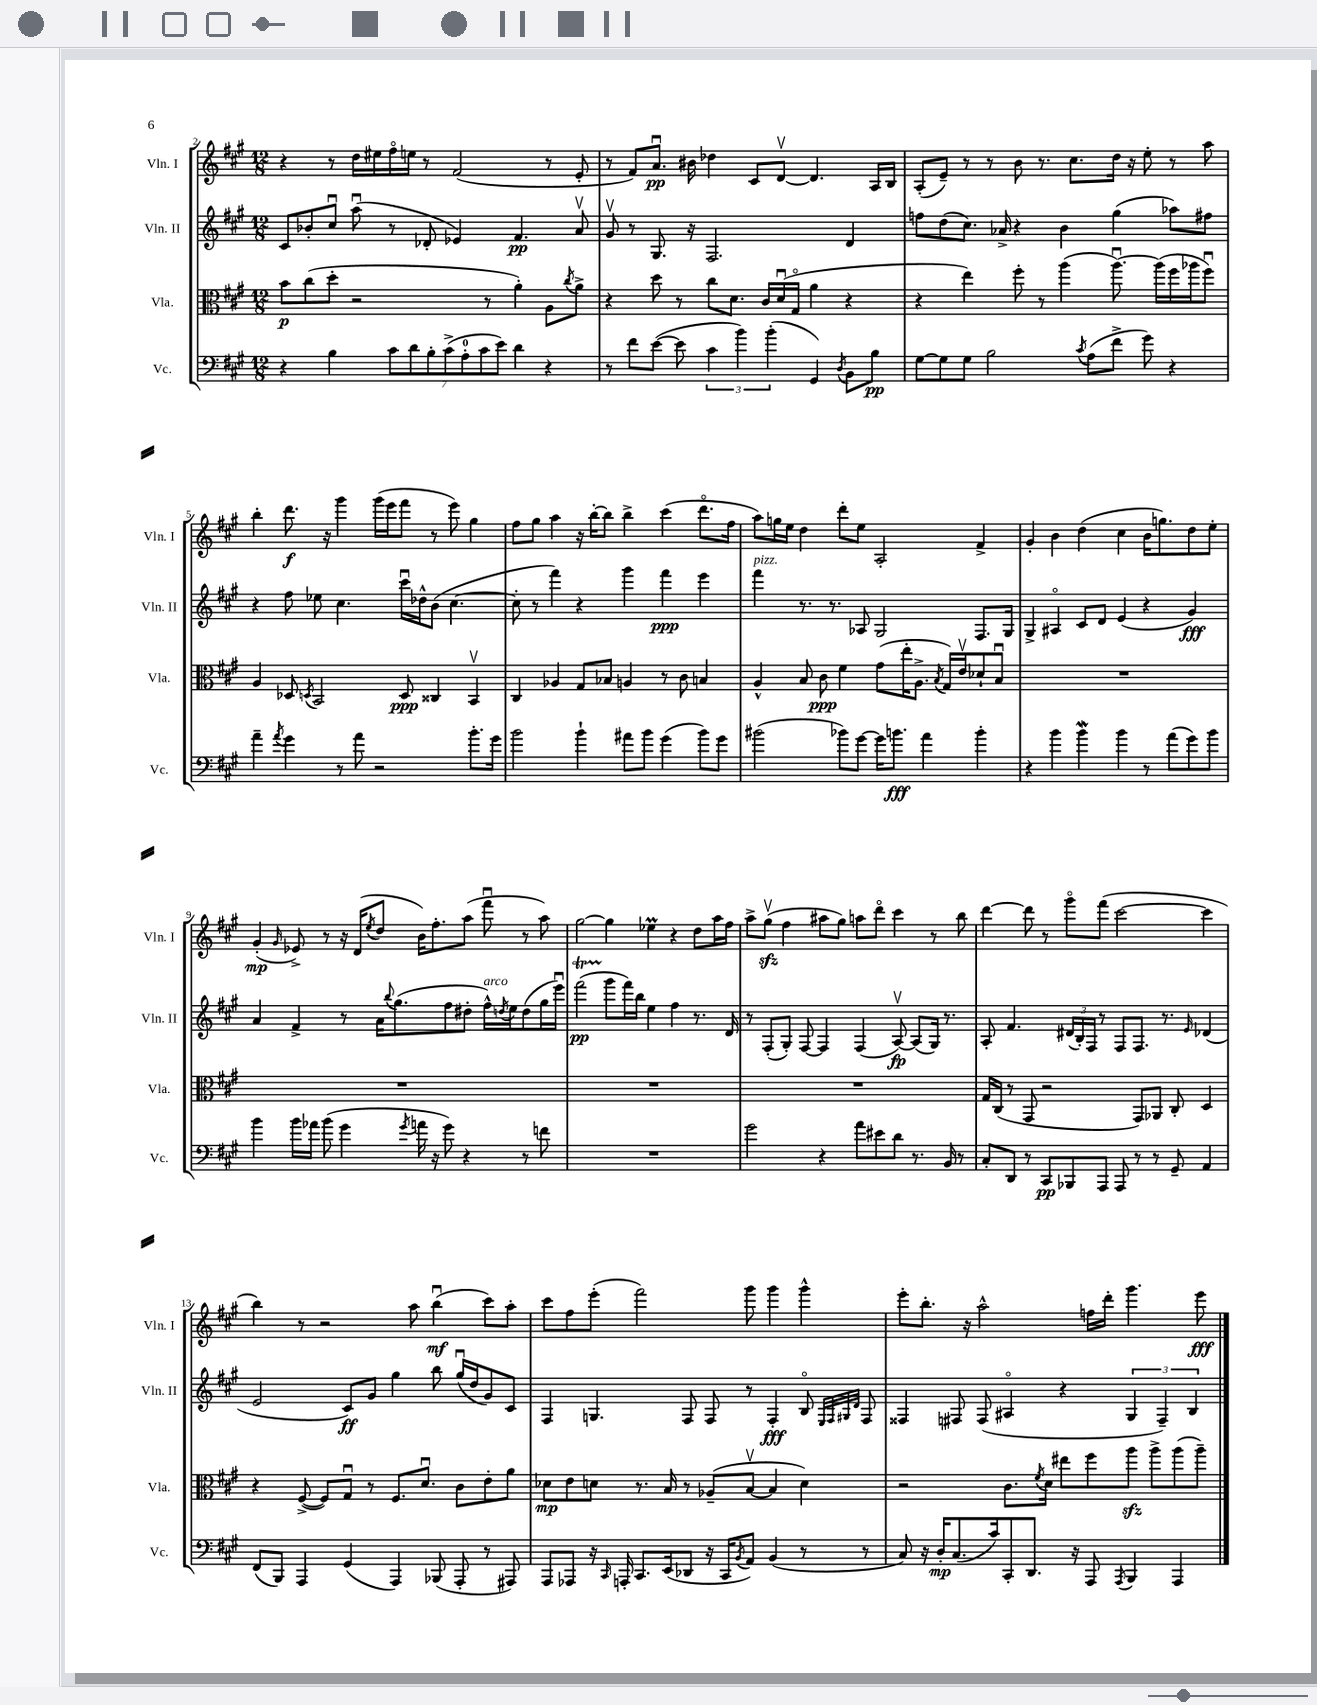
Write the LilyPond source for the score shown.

<<
\new StaffGroup <<
\new Staff = "s0" \with { instrumentName = "Vln. I" shortInstrumentName = "Vln. I" } {
    \clef treble \key a \major \numericTimeSignature \time 12/8
    r4 r8 d''16 eis''16 fis''16\flageolet e''16 r8 fis'2( r8 e'8-. |
    r8 fis'8) a'8.\downbow\pp bis'16 des''4 cis'8 d'8~\upbow d'4. a16 b16 |
    a8-.( e'8--) r8 r8 b'8 r8. cis''8. d''16 r16 e''8-. r8 a''8 |
    b''4-. d'''8.\f r16 gis'''4 gis'''16( e'''16 fis'''8 r8 e'''8) gis''4 |
    fis''8 gis''8 a''4 r16 b''16~-. b''8 b''4-> cis'''4( d'''8.\flageolet fis''16 |
    a''8) g''16 e''16 d''4 d'''8-. e''8 a2-. fis'4-> |
    gis'4-. b'4 d''4( cis''4 b'16 g''8.) d''8 e''8-. |
    gis'4-.\mp( \grace { gis'16 } ees'8->) r8 r16 d'16( \acciaccatura { e''8 } d''8 b'16) fis''8.-. a''8( fis'''8\downbow r8 a''8) |
    gis''2~ gis''4 ees''4\prall r4 d''8 a''16 fis''16 |
    a''8-> gis''8\upbow\sfz( fis''4 ais''8 gis''8) a''8 d'''8\flageolet cis'''4 r8 b''8 |
    d'''4~ d'''8 r8 gis'''8\flageolet fis'''8( cis'''2~ cis'''4 |
    b''4) r8 r2 a''8 b''4\downbow\mf( cis'''8) a''8-. |
    cis'''8 fis''8 e'''8-.( fis'''2) gis'''8 gis'''4 gis'''4-^ |
    e'''8-. b''8.-. r16 a''2-^ f''16 d'''16-. gis'''4. e'''8\fff \bar "|." |
}
\new Staff = "s1" \with { instrumentName = "Vln. II" shortInstrumentName = "Vln. II" } {
    \clef treble \key a \major \numericTimeSignature \time 12/8
    cis'8 bes'8-. cis''8\downbow a''8\downbow( r8 des'8-. ees'4) fis'4.\pp a'8\upbow |
    gis'8\upbow r8 gis8. r16 fis2. d'4 |
    f''8 d''8( cis''8.) aes'16-> r4 b'4 gis''4( aes''8) fis''8 |
    r4 fis''8 ees''8 cis''4. cis'''16\downbow des''16-^ b'8( cis''4.~ |
    cis''8-. r8 fis'''4) r4 gis'''4 fis'''4\ppp e'''4 |
    fis'''4^\markup { \italic "pizz." } r8. r8. aes8 gis2 fis8. gis16 |
    gis4-> ais4\flageolet cis'8 d'8 e'4( r4 gis'4\fff) |
    a'4 fis'4-> r8 a'16 \appoggiatura { b''8 } gis''8.( fis''8 dis''8-. fis''16-^^\markup { \italic "arco" }) \acciaccatura { d''8 } e''16 d''8( gis''16 e'''16\downbow) |
    fis'''2\startTrillSpan\pp( gis'''8\stopTrillSpan fis'''16) b''16 e''4 fis''4 r8. d'16 |
    r8 fis8-.( gis8-.) fis8~ fis4 fis4( a8~\upbow\fp) a8( gis16) r8. |
    a8-. fis'4. \tuplet 3/2 { dis'16( b16-.) fis16 } r8 fis8 fis8. r8. \grace { e'16 } des'4( |
    e'2 cis'8\ff) gis'8 gis''4 b''8 gis''16\downbow( d''16 gis'8) cis'8 |
    fis4 g4. fis8 fis8 r8 fis4-.\fff b8\flageolet \grace { e32 fis32 gis32 d'32 } fis8 |
    fisis4 fis8 fis8( ais4\flageolet r4 \tuplet 3/2 { gis4 fis4--) b4 } \bar "|." |
}
\new Staff = "s2" \with { instrumentName = "Vla." shortInstrumentName = "Vla." } {
    \clef alto \key a \major \numericTimeSignature \time 12/8
    b'8\p cis''8( d''8-. r2 r8 a'4-.) a8 \acciaccatura { cis''8 } a'8-> |
    r4 d''8 r8 cis''8 d'8. cis'16 d'16\downbow( gis16\flageolet a'4 r4 |
    r4 e''4) fis''8-. r8 a''4( a''8.~\downbow) a''16( fis''16 aes''16 fis''8\downbow) |
    a4 des8 \acciaccatura { d8 } b,2 d8\ppp cisis4 b,4\upbow |
    cis4 aes4 gis8 bes8 a4 r8 cis'8 b4 |
    a4-^ b8 cis'8\ppp fis'4 gis'8( e''16-. a8.-> \acciaccatura { b8 } gis16) e'16\upbow des'8-! b8\downbow |
    R1. |
    R1. |
    R1. |
    R1. |
    gis16 cis16( r8 gis,8 r2 gis,8) aes,8 cis8-. d4 |
    r4 fis8~->( fis8) gis8\downbow r8 fis8. d'8.\downbow cis'8 e'8-. a'8 |
    des'8\mp e'8 d'8 r8. b16 r8 aes8--( b8~\upbow b4 d'4) |
    r2 cis'8. \acciaccatura { fis'8 } d'16 eis''8 fis''8 a''8\sfz a''8-> a''8( a''8--) \bar "|." |
}
\new Staff = "s3" \with { instrumentName = "Vc." shortInstrumentName = "Vc." } {
    \clef bass \key a \major \numericTimeSignature \time 12/8
    r4 b4 \tuplet 7/4 { cis'8 d'8 b8-. cis'8->( a8-0-. cis'8 e'8) } d'4 r4 |
    r8 fis'8 e'8~( e'8 \tuplet 3/2 { cis'4 b'4) b'4-.( } gis,4) \acciaccatura { d8 } b,8 b8\pp |
    gis8~ gis8 gis8 b2 \acciaccatura { cis'8 } a8( fis'8-> gis'8) r4 |
    a'4-- \acciaccatura { a'8 } gis'4 r8 a'8 r2 b'8.-. gis'16 |
    b'2 b'4-! ais'8 b'8 gis'4( b'8) gis'8 |
    bis'2( bes'8) gis'8~ gis'16 b'8.\fff a'4 b'4-. |
    r4 b'4 b'4\mordent b'4 r8 a'8( gis'8) b'8 |
    b'4 b'16 aes'16 b'8( gis'4 \acciaccatura { gis'8 } a'16 r16 gis'8) r4 r8 f'8 |
    R1. |
    gis'2 r4 a'8 eis'8 d'8 r8. b,16 r8 |
    cis8-. d,8 r8 cis,8\pp bes,,8 a,,8 a,,8 r8 r8 gis,8-- a,4 |
    fis,8( b,,8) a,,4 gis,4( a,,4) bes,,8( a,,8-. r8 ais,,8) |
    a,,8 aes,,8 r16 \grace { cis,16 } a,,16-. cis,8. e,16( des,8 r16 cis,16 \acciaccatura { b,8 } a,8) b,4( r8 r8 |
    cis8) r16 d16-.\mp cis8.( cis'16) cis,8-. d,8. r16 a,,8 \acciaccatura { a,,8 } b,,4 a,,4 \bar "|." |
}
>>
>>
\layout { \context { \Score currentBarNumber = #2 } }
